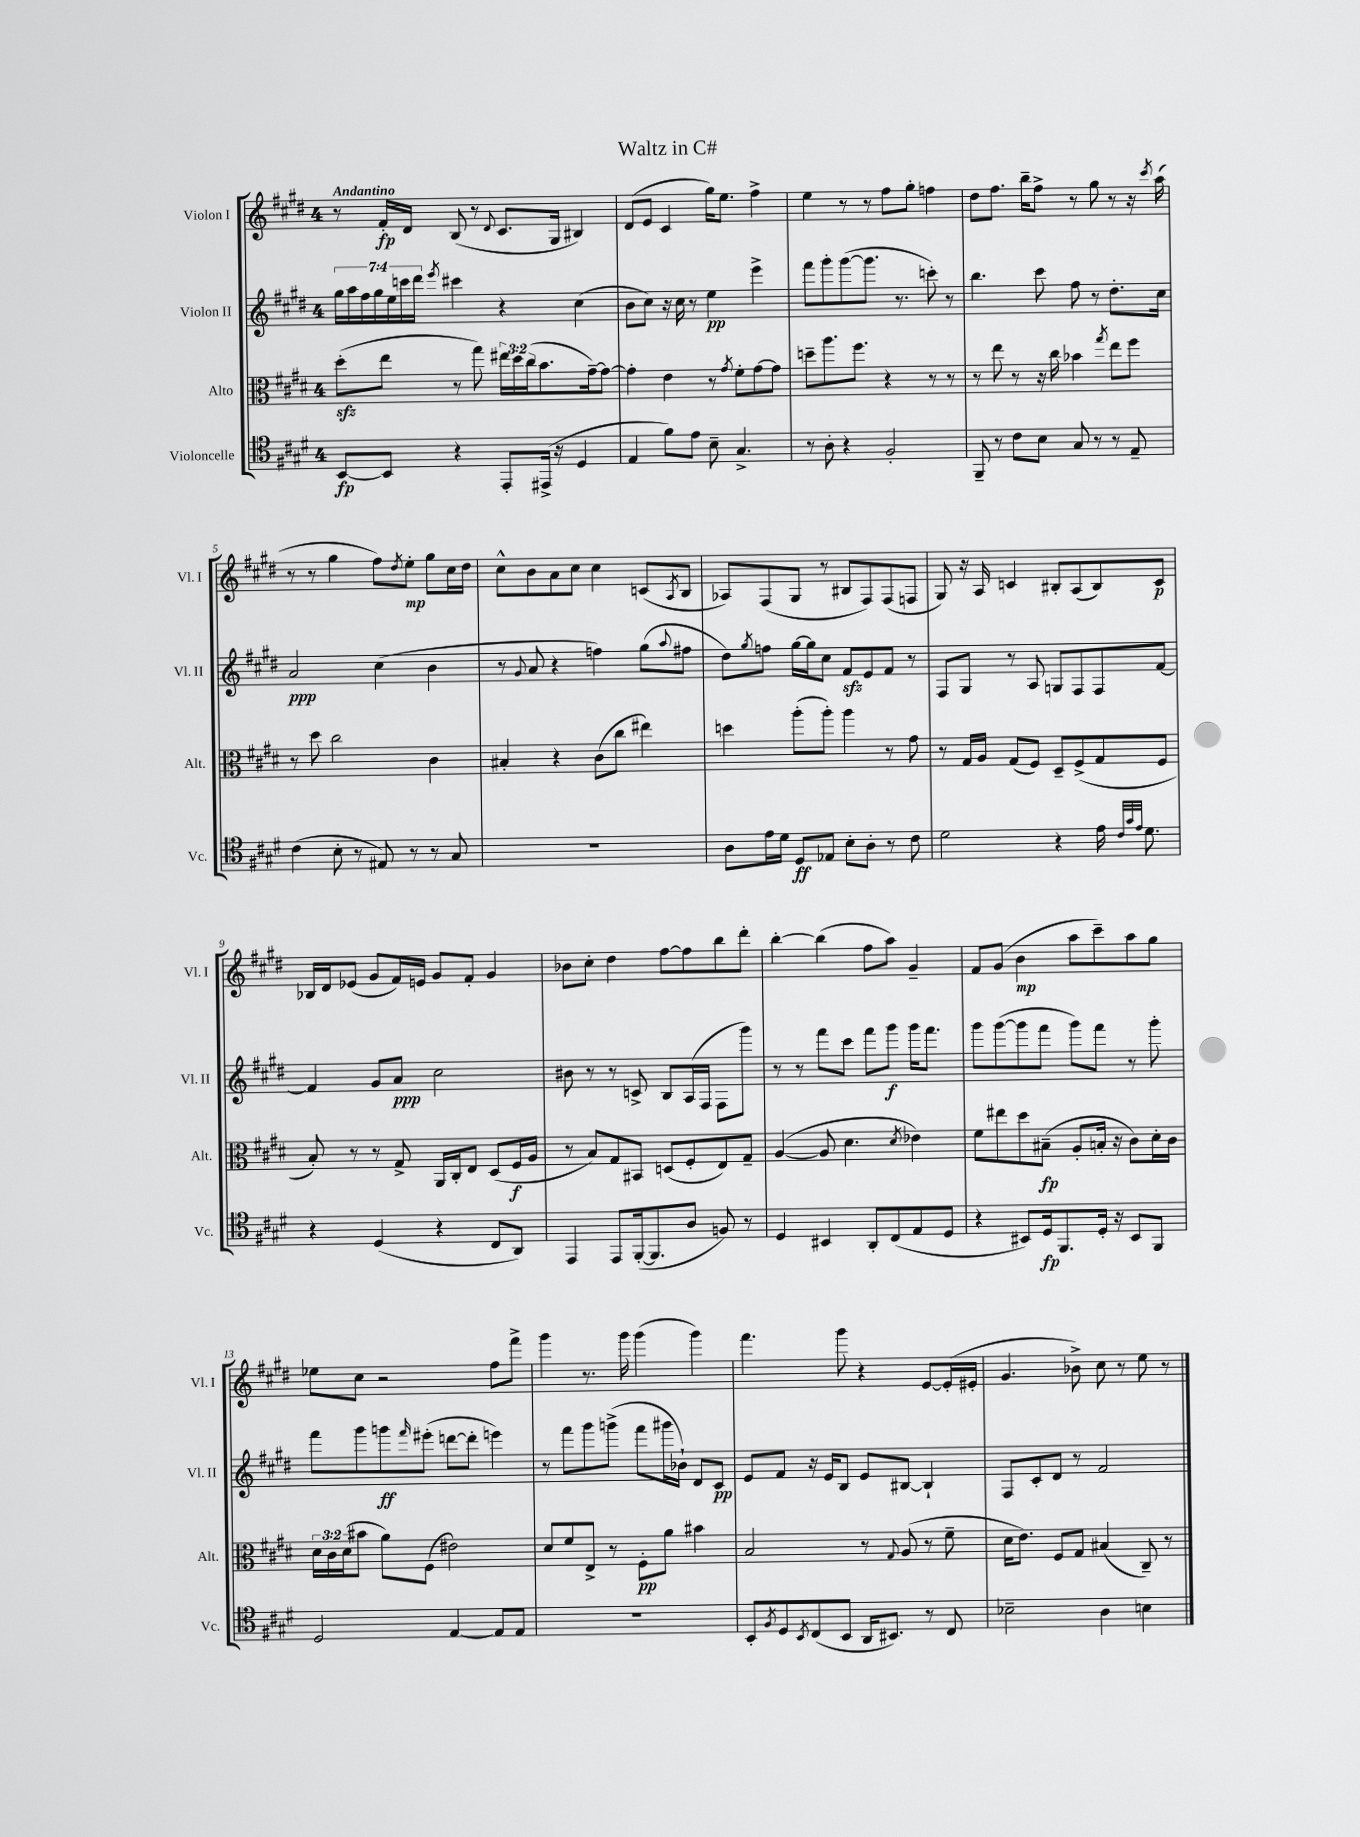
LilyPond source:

\header { title = "Waltz in C#" }
<<
\new StaffGroup <<
\new Staff = "s0" \with { instrumentName = "Violon I" shortInstrumentName = "Vl. I" } {
    \clef treble \key e \major \once \override Staff.TimeSignature.style = #'single-digit \time 4/4 \tempo "Andantino"
    r8 fis'16-.\fp dis'16 b8( r8 \appoggiatura { dis'8 } cis'8. gis16 bis4) |
    dis'8( e'8 cis'4 gis''16) e''8. fis''4-> |
    e''4 r8 r8 fis''8 gis''8-. f''4 |
    dis''8 fis''8. b''16-- fis''8-> r8 gis''8 r8 r16 \acciaccatura { cis'''8 } a''16( |
    r8 r8 gis''4 fis''8) \acciaccatura { dis''8 } e''8-.\mp gis''8 cis''16 dis''16 |
    cis''8-^ b'8 a'8 cis''8 cis''4 c'8( \acciaccatura { a8 } b8 |
    aes8) fis8( gis8 r8 bis8 fis8) fis8( f8 |
    gis8) r16 a16 c'4 bis8-. a8( bis8) c'8\p |
    bes16 dis'16 ees'8( gis'8 fis'16) e'16 gis'8 fis'8-. gis'4 |
    bes'8 cis''8-. dis''4 fis''8~ fis''8 b''8 dis'''8-. |
    b''4~-. b''4( fis''8 a''8) gis'4-- |
    fis'8 gis'8( b'4\mp a''8 cis'''8--) a''8 gis''8 |
    ees''8 cis''8 r2 fis''8 fis'''8-> |
    gis'''4 r8. gis'''16 gis'''4( gis'''4) |
    fis'''4. gis'''8 r4 e'8~ e'16-.( eis'16-. |
    gis'4. bes'8->) cis''8 r8 e''8 r8 \bar "|." |
}
\new Staff = "s1" \with { instrumentName = "Violon II" shortInstrumentName = "Vl. II" } {
    \clef treble \key e \major \once \override Staff.TimeSignature.style = #'single-digit \time 4/4 \override Staff.TupletNumber.text = #tuplet-number::calc-fraction-text
    \tuplet 7/4 { gis''16 a''16 fis''16 gis''16 e''16 c'''16 dis'''16 } \acciaccatura { e'''8 } cis'''4 r4 cis''4( |
    b'8 cis''8) r16 cis''16 r8 e''4\pp e'''4-> |
    fis'''8 gis'''8-. gis'''8~( gis'''8. r8. c'''8-.) r8 |
    b''4. cis'''8 fis''8 r8 dis''8.-. cis''16 |
    a'2\ppp cis''4( b'4 |
    r8 \appoggiatura { gis'8 } a'8 r4 f''4) gis''8( \appoggiatura { a''8 } fis''8 |
    dis''8) \acciaccatura { gis''8 } f''8 gis''16~ gis''16 cis''8 fis'8\sfz e'8 fis'8 r8 |
    fis8 gis8 r8 a8 g8 fis8 fis8 fis'8~ |
    fis'4 gis'8 a'8\ppp cis''2 |
    bis'8 r8 r8 c'8-> b8 a16( fis16 fis8 gis'''8) |
    r8 r8 fis'''8 cis'''8 fis'''8 gis'''8\f gis'''16 fis'''8. |
    gis'''8 gis'''8~( gis'''8 fis'''8 gis'''8) fis'''8 r8 gis'''8-. |
    fis'''8 gis'''8 g'''8\ff \grace { fis'''16 } eis'''8-.( d'''8~ d'''8-. e'''4) |
    r8 fis'''8 gis'''8 g'''8->( fis'''8 gis'''16 bes'16-!) dis'8 cis'8\pp |
    e'8 fis'8 r16 e'16 b8 e'8 bis8~ bis4-! |
    fis8 cis'8-. dis'8 r8 fis'2 \bar "|." |
}
\new Staff = "s2" \with { instrumentName = "Alto" shortInstrumentName = "Alt." } {
    \clef alto \key e \major \once \override Staff.TimeSignature.style = #'single-digit \time 4/4 \override Staff.TupletNumber.text = #tuplet-number::calc-fraction-text
    dis''8-.\sfz( e''8 r8 gis''8) \tuplet 3/2 { eis''16 dis''16 cis''16( } b'8. gis'16~--) gis'8~ |
    gis'4-. e'4 r8 \acciaccatura { gis'8 } fis'8-. gis'8~ gis'8 |
    d''8-- a''8. fis''8. r4 r8 r8 |
    r8 e''8 r8 r16 cis''16 bes'4 \acciaccatura { gis''8 } e''8 fis''8 |
    r8 dis''8 cis''2 cis'4 |
    bis4-. r4 cis'8( cis''8 eis''4) |
    d''4 a''8-.( a''8-.) a''4 r8 gis'8 |
    r8 gis16 a16 gis8( fis8) dis8-- fis8->( gis8 fis8 |
    b8-.) r8 r8 gis8-> a,16 cis16-. e8 dis8( fis16\f a16 |
    r8 b8) gis8 bis,8 d8( fis8-. e8) gis8-- |
    a4~( a8 dis'4. \acciaccatura { dis'8 } ees'4) |
    fis'8 eis''8 dis''8 bis8--\fp( a8-. b16-. r16 cis'8) dis'16-. cis'16 |
    \tuplet 3/2 { dis'16 cis'16 dis'16( } bis'8 a'8) fis8( eis'2) |
    dis'8 fis'8 e8-> r8 fis8-.\pp a'8 bis'4 |
    b2 r8 \appoggiatura { gis8 } a8( r8 fis'8-- |
    dis'16 e'8.) fis8 gis8 bis4( cis8--) r8 \bar "|." |
}
\new Staff = "s3" \with { instrumentName = "Violoncelle" shortInstrumentName = "Vc." } {
    \clef tenor \key e \major \once \override Staff.TimeSignature.style = #'single-digit \time 4/4
    b,8~\fp b,8 r4 e,8-. eis,16->( r16 dis4 |
    e4 fis'8) e'8 b8-- gis4.-> |
    r8 a8-. r4 fis2-. |
    fis,8-- r8 cis'8 b8 gis8 r8 r8 e8-- |
    cis'4( b8-. r8 eis8) r8 r8 gis8 |
    R1 |
    a8 e'16 dis'16 dis8\ff ees8 b8-. a8-. r8 cis'8 |
    dis'2 r4 e'16 \grace { cis'32 gis'32 e'32 } dis'8. |
    r4 dis4( r4 cis8 a,8) |
    e,4 e,8 fis,16~-.( fis,8. a8 f8) r8 |
    dis4 bis,4 a,8-. cis8( e8 dis8 |
    r4 bis,8) dis16\fp fis,8. dis16-. r16 bis,8 fis,8 |
    dis2 e4~ e8 e8 |
    R1 |
    b,8-. \acciaccatura { fis8 } dis8 \acciaccatura { b,8 } cis8( b,8 a,16 bis,8.) r8 cis8 |
    bes2-- a4 b4 \bar "|." |
}
>>
>>
